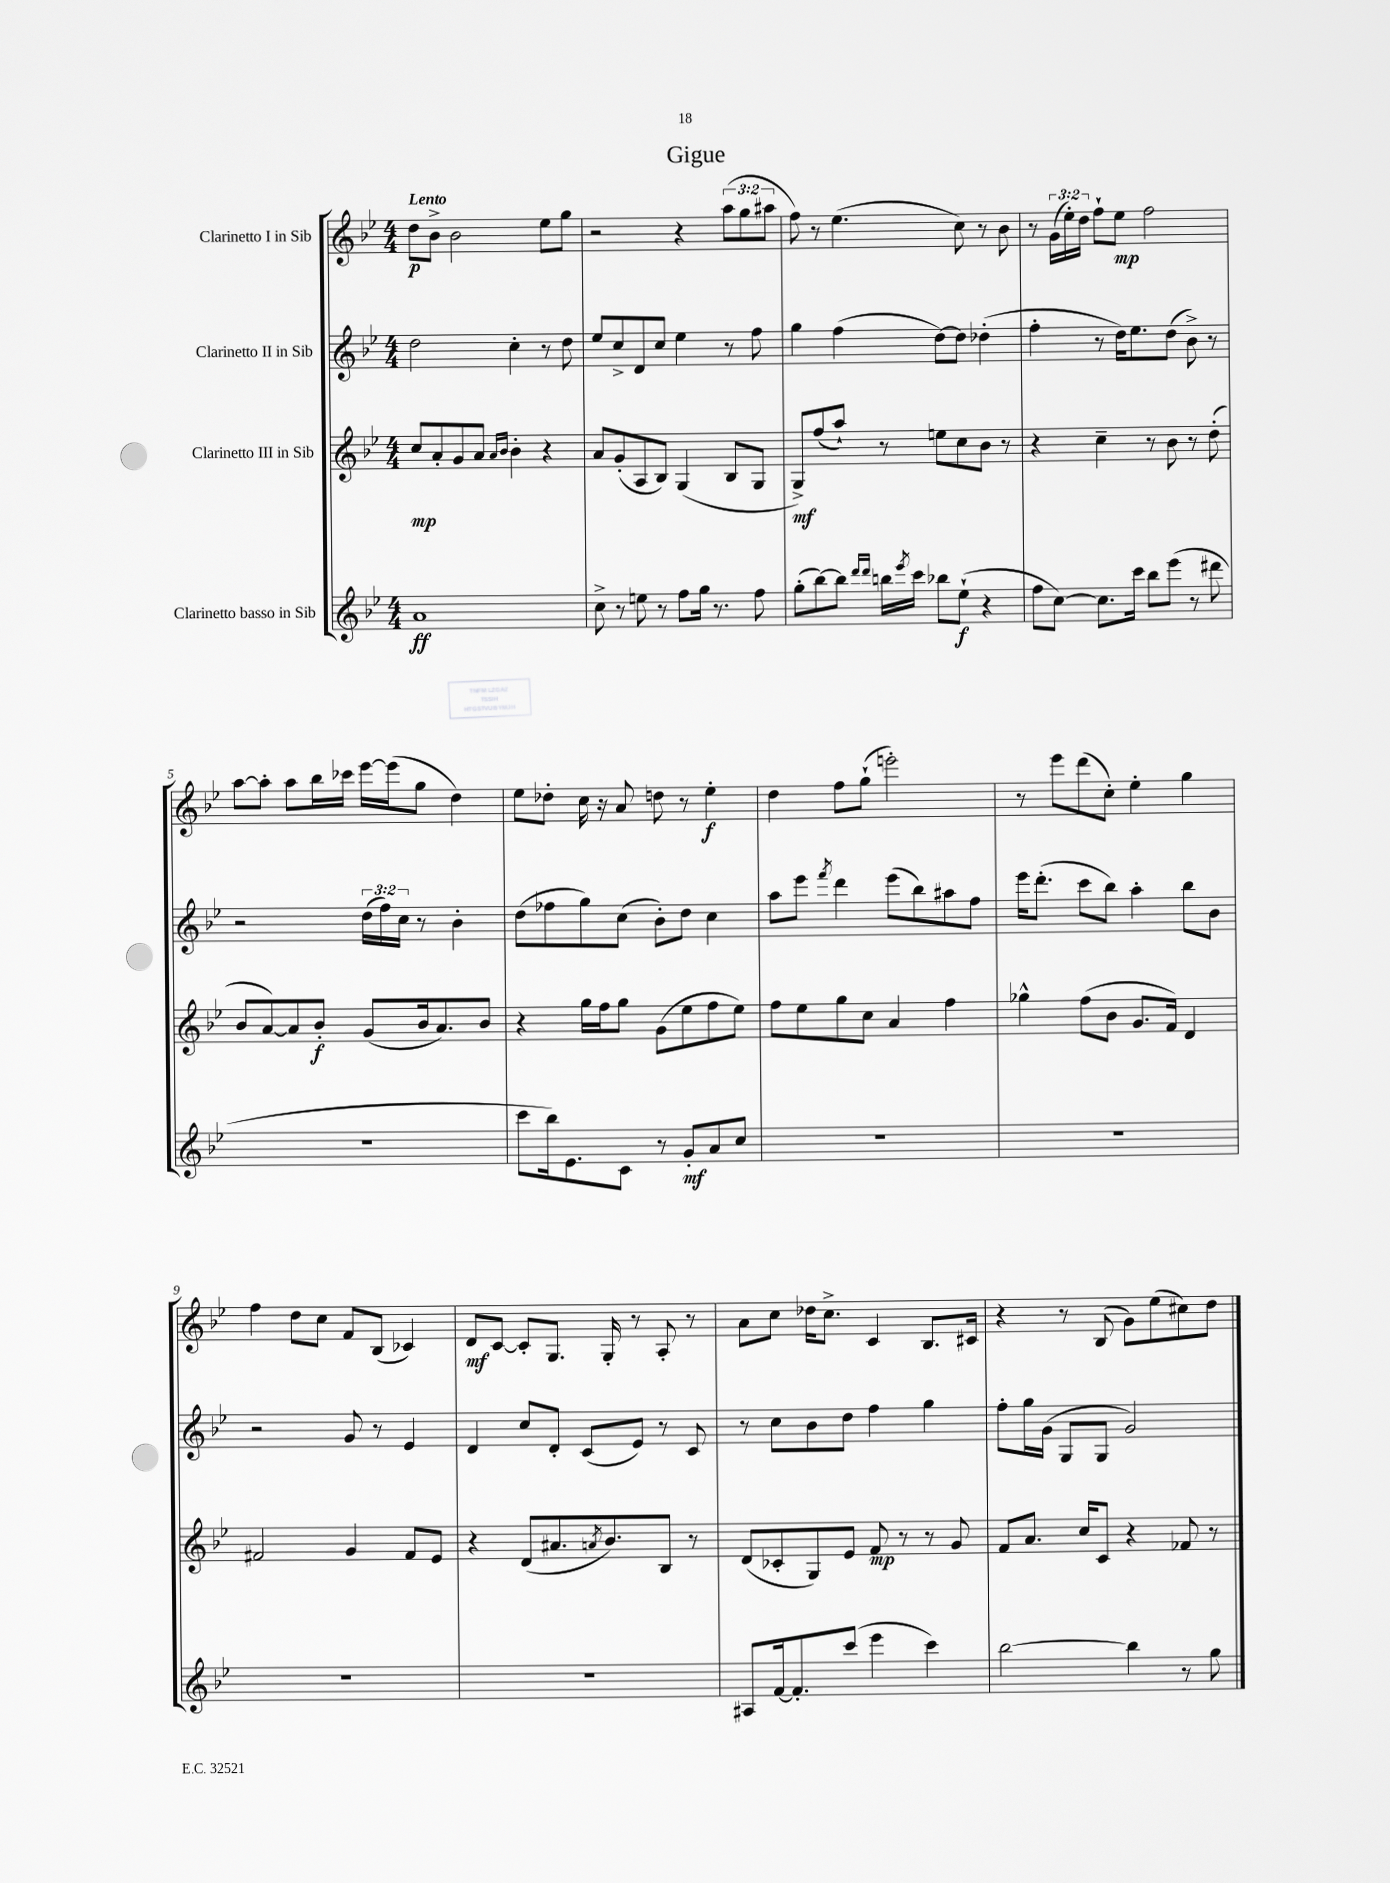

**kern	**kern	**kern	**kern
*staff4	*staff3	*staff2	*staff1
*clefG2	*clefG2	*clefG2	*clefG2
*k[b-e-]	*k[b-e-]	*k[b-e-]	*k[b-e-]
*M4/4	*M4/4	*M4/4	*M4/4
1a	8cc/L	2dd\	8dd\L
.	8a'/	.	8b-^\J
.	8g/	.	2b-\
.	8a/J	.	.
.	16qqa/LL	.	.
.	16qqb-/JJ	.	.
.	4b-'\	4cc'\	.
.	4r	8r	8ee-\L
.	.	8dd\	8gg\J
=	=	=	=
8cc^\	8a/L	8ee-/L	2r
8r	(8g'/	8cc^/	.
8ee\	8A/	8d/	.
8r	8B-/J)	8cc/J	.
8ff\L	(4G/	4ee-\	4r
16gg\Jk	.	.	.
8.r	.	.	.
.	8B-/L	8r	(12aa\L
.	.	.	12gg\
8ff\	8G/J	8ff\	.
.	.	.	12aa#\J
=	=	=	=
(8gg'\L	8G^/L)	4gg\	8ff\)
[8bb-\)	(8ff/	.	8r
8bb-\]J	8aa`/J)	(4ff\	(4.ee-\
16qqddd/LL	.	.	.
16qqddd/JJ	.	.	.
16bb\LL	8r	.	.
8qeee-/	.	.	.
16ccc\JJ	.	.	.
8bb-\L	8ee\L	[8dd\L)	.
(8ee-`\J	8cc\	8dd\]J	8cc\)
4r	8b-\J	(4dd-'\	8r
.	8r	.	8b-\
=	=	=	=
8ff\L	4r	4ff'\	8r
[8cc\J)	.	.	(24g\LL
.	.	.	24ee-'\)
.	.	.	24dd\JJ
8.cc\]L	4cc~\	8r	8ff`\L
.	.	16dd\LK)	8ee-\J
16ccc\Jk	.	8.ee-\	.
8bb-\L	8r	.	2ff\
(8eee-\J	8b-\	(8dd\J	.
8r	8r	8b-^\)	.
8ddd#\	(8dd'\	8r	.
=	=	=	=
1r	8b-/L	2r	[8aa\L
.	[8a/)	.	8aa'\]J
.	8a/]	.	8aa\L
.	8b-'/J	.	16bb-\L
.	.	.	16ccc-\JJ
.	(8g/L	(24dd\LL	[16eee-\LL
.	.	24ff\)	.
.	.	.	(16eee-\]J
.	.	24cc\JJ	.
.	16b-/k	8r	8gg\J
.	8.a/)	.	.
.	.	4b-'\	4dd\)
.	8b-/J	.	.
=	=	=	=
8ccc\L	4r	(8dd\L	8ee-\L
16bb-\k)	.	8ff-\	8dd-'\J
8.e-\	.	.	.
.	16gg\LL	8gg\)	16cc\
.	16ff\J	.	16r
8c\J	8gg\J	(8cc\J	8a/
8r	(8g\L	8b-'\L)	8dd\
8g'/L	8ee-\	8dd\J	8r
8a/	8ff\	4cc\	4ee-'\
8cc/J	8ee-\J)	.	.
=	=	=	=
1r	8ff\L	8aa\L	4dd\
.	8ee-\	8eee-\J	.
.	.	8qfff/	.
.	8gg\	4ddd\	8ff\L
.	8cc\J	.	(8gg`\J
.	4a/	(8eee-\L	2eee'\)
.	.	8bb-\)	.
.	4ff\	8aa#\	.
.	.	8ff\J	.
=	=	=	=
1r	4gg-^^\	16eee-\LK	8r
.	.	(8.ddd'\J	.
.	.	.	8eee-\L
.	(8ff\L	8ccc\L	(8ddd\
.	8b-\J	8bb-\J)	8cc'\J)
.	8.g/L	4aa'\	4ee-'\
.	16f/Jk)	.	.
.	4d/	8bb-\L	4gg\
.	.	8b-\J	.
=	=	=	=
1r	2f#/	2r	4ff\
.	.	.	8dd\L
.	.	.	8cc\J
.	4g/	8g/	8f/L
.	.	8r	(8B-/J
.	8f#/L	4e-/	4c-/)
.	8e-/J	.	.
=	=	=	=
1r	4r	4d/	8d/L
.	.	.	[8c/J
.	(8d/L	8cc/L	8c'/]L
.	8.a#/	8d'/J	8.G/J
.	.	(8c/L	.
.	8qa/	.	.
.	8.b-/)	.	16G'/
.	.	8e-/J)	8r
.	8B-/J	8r	8A'/
.	8r	8c/	8r
=	=	=	=
8A#/L	(8d/L	8r	8a\L
[16f/k	8c-'/	8cc\L	8cc\J
8.f'/]	.	.	.
.	8G/)	8b-\	16dd-\LK
.	.	.	8.cc^\J
(8ccc/J	8e-/J	8dd\J	.
4eee-\	8f/	4ff\	4c/
.	8r	.	.
4ccc\)	8r	4gg\	8.B-/L
.	8g/	.	.
.	.	.	16c#/Jk
=	=	=	=
[2bb-\	8f/L	8ff'\L	4r
.	8.a/J	16gg\L	.
.	.	(16g\JJ	.
.	.	8G/L	8r
.	16cc/LK	.	.
.	8c/J	8G/J	(8B-/
4bb-\]	4r	2g/)	8g\L)
.	.	.	(8ee-\
8r	8f-/	.	8cc#\)
8gg\	8r	.	8dd\J
==	==	==	==
*-	*-	*-	*-
